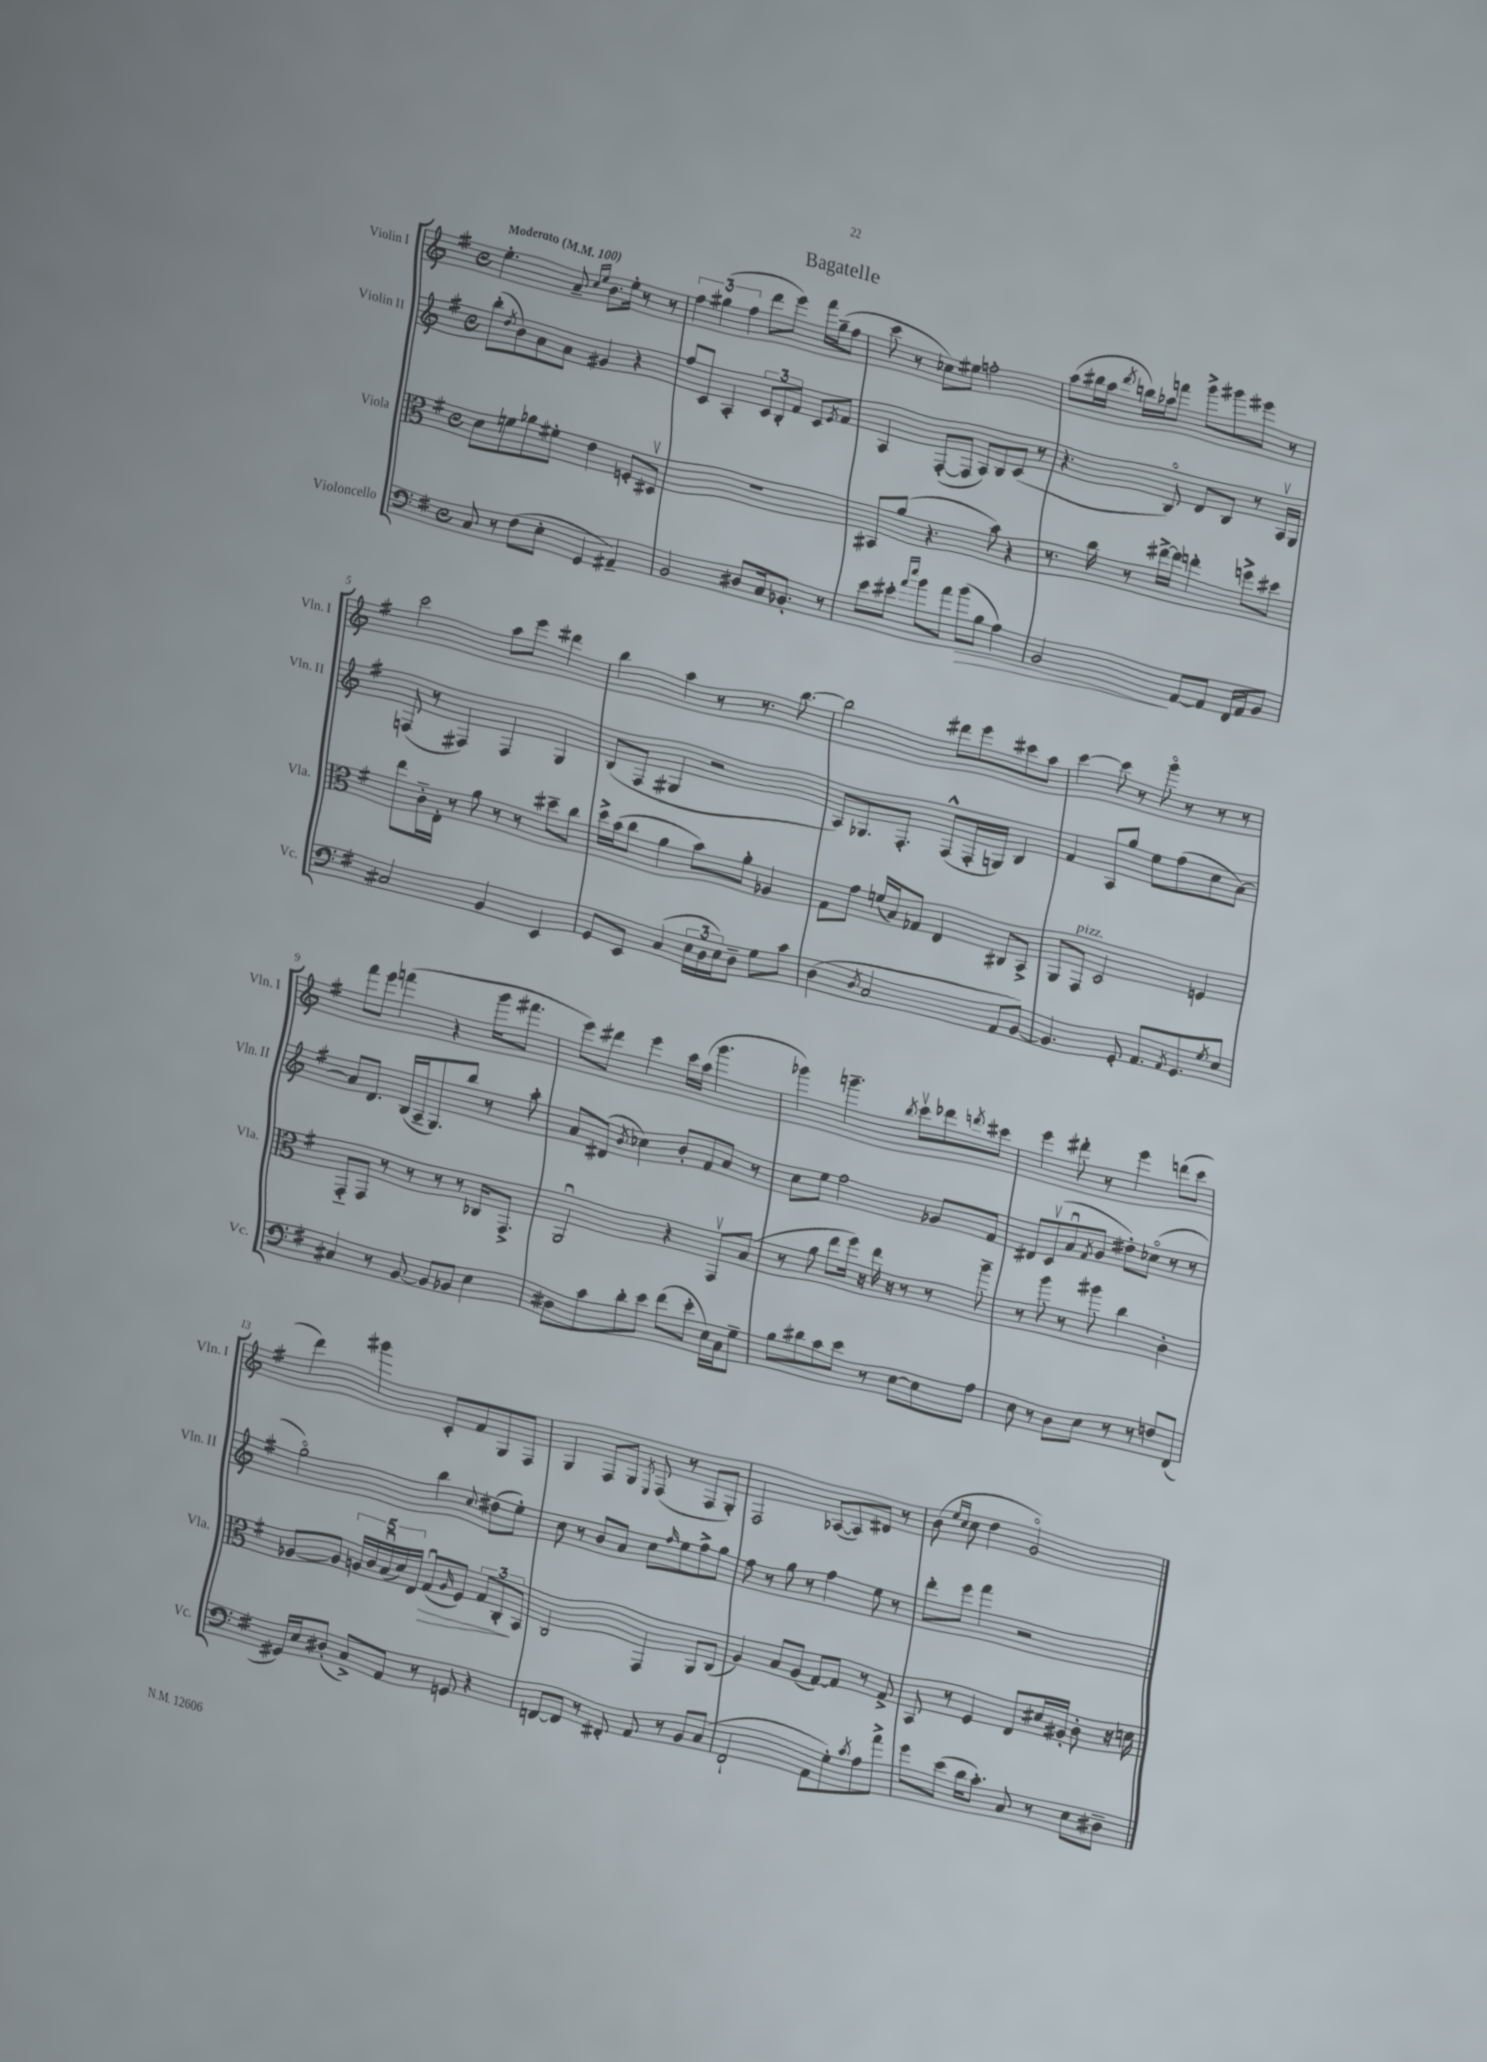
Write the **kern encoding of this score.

**kern	**kern	**kern	**kern
*staff4	*staff3	*staff2	*staff1
*clefF4	*clefC3	*clefG2	*clefG2
*k[f#]	*k[f#]	*k[f#]	*k[f#]
*M4/4	*M4/4	*M4/4	*M4/4
*met(c)	*met(c)	*met(c)	*met(c)
*MM100	*MM100	*MM100	*MM100
8C/	8d\L	(8bb'\L	4.ee'\
.	.	8qdd/	.
8r	8f\	8b\)	.
(8F#\L	8a-\	8a\	.
8E'\J	8f#'\J	8a\J	8a~/
.	.	.	16qqcc/LL
.	.	.	16qqee/JJ
4GG/	4e\	4g#/	8.b\L
.	.	.	16ee'\Jk
4AA#~/)	8F'/L	4r	8r
.	8D#v/J	.	8r
=	=	=	=
2BB/	1r	8ff#/L	6ff#\
.	.	8c/J	.
.	.	.	(6gg#\
.	.	4A'/	.
.	.	.	6ff#\
8D#/L	.	12c/L	8ddd\L
.	.	12B'/	.
16C/k	.	.	8eee\J)
.	.	12f#/J	.
8.BB-'/J	.	.	.
.	.	8c/L	16fff#\LL
.	.	.	(16gg#~\J
.	.	8qe/	.
8r	.	8f#/J	8ff#\J
=	=	=	=
8e\L	8BB#/L	4A/	8ccc\
8e#'\J	(8a/J	.	8r
16qqa/LL	.	.	.
16qqee/JJ	.	.	.
8b\L	4.r	([8F#'/L	8cc-\L)
8a\J	.	8F#/]J	8ee#\J
(8b\L	.	8A/L)	2ff'\
8B\J	8b\)	8B/	.
4A\)	4r	(8c/J	.
.	.	8r	.
=	=	=	=
2BB/	8.r	4.r	(8aa\L
.	.	.	16bb#\L
.	16cc\	.	16aa\JJ
.	.	.	8qddd/
.	8r	.	16bb\LL)
.	.	.	16aa-\J
.	[16ee#^\LL	8Bo/)	8fff\J
.	16ee#\]JJ	.	.
[8AA/L	4ee'\	8d/L	8ggg^\L
8AA/]J	.	8B/J	8ggg#\
16FF#/LL	8ff^\L	8r	8eee#\J
16AA/J	.	.	.
8BB/J	8dd#\J	16Av/LL	8r
.	.	16G/JJ	.
=	=	=	=
2C#/	8ee\L	(8F/	2ccc\
.	16c'~\L	8r	.
.	16E'\JJ	.	.
.	8r	4F#/)	.
.	8a\	.	.
4BB/	8r	4F#/	8aa\L
.	8r	.	8eee\J
4EE/	8dd#~\L	4G/	4ddd#\
.	8cc\J	.	.
=	=	=	=
8GG/L	16dd^\LL	(8B/L	4bb\
.	(16b\J	.	.
8EE/J	8cc\J	8F#/J	.
(4C/	4a\	4G#/	4aa\
24E\LL	8b\L)	2r	8r
24D\	.	.	.
24E\J)	.	.	.
8D~\J	8a'\J	.	8.r
8G\L	4A-/	.	.
.	.	.	[8.bb\
8c\J	.	.	.
=	=	=	=
(4D\	8G\L	8A/L)	2bb\]
.	8g\J	8.G-/	.
8qD/	.	.	.
2C/	(16f/LL	.	.
.	16B/J)	8.F#'/J	.
.	8G-/J	.	.
.	4E/	(8F#^^/L	8ddd#\L
.	.	16F#'/L	8eee\
.	.	16G/JJ)	.
8AA/L	8C#/L	4B/	8ccc#\
[8BB/J)	8BB^/J	.	8aa\J
=	=	=	=
4.BB/]	8AA/L	4f#/	[4ccc\
.	8GG/J	.	.
.	2D/	8A/L	8ccc\]
8GG'/	.	8gg/J	8r
8.AA/L	.	8ee\L	8gggo\
.	.	(8ff#\	8r
8qAA/	.	.	.
8.GG/	.	.	.
.	4F/	8cc\	8r
8qG/	.	.	.
8E/J	.	[8a\J)	8r
=	=	=	=
4C#/	8GG'~/L	8a/]L	8fff#\L
.	8GG/J	8.d/J	8eee\J
8r	8r	.	(4fff\
.	.	(16B/LL	.
[8BB/	8r	16A~/J	.
.	.	8.G/)	.
8BB/]L	8r	.	4r
8BB-/J	8r	8bb/J	.
4E\	16C-/LK	8r	16ggg\LK
.	8.GG^/J	.	8.fff#\J
.	.	8aa'\	.
=	=	=	=
8D#\L	2AAu/	8a/L	8eee\L)
8c\	.	(8d#/J	8ddd#\J
.	.	8qb/	.
8d'\	.	4cc-\)	4eee\
8e\J	.	.	.
(8f#\L	4r	8b'/L	16ccc\LL
.	.	.	(16aa\JJ
8e'\J	.	8f#/	4.ggg\
16E\LL)	8GGv/L	8a/J	.
16C\J	.	.	.
8G~\J	(8B/J	8r	.
=	=	=	=
8B\L	8r	8cc\L	4ggg-\)
8d#\	8a\	8ee\J	.
8c\	8ee\L	2ff#\	4.ggg~\
8e\J	16ff#\Jk)	.	.
.	16r	.	.
8r	16ee\	.	.
.	16r	.	.
.	.	.	8qbb/
[8E\L	8r	.	8cccv\L
8E\]	8r	8g-/L	8ddd-\
.	.	.	8qddd/
8A\J	8aa~\	8f#/J	8ccc#\J
=	=	=	=
8E\	8r	8d#/L	4eee\
8r	8aa\	(8cv/	.
8D\L	8r	8au/	8ddd#'\
.	.	8qf#/	.
8E\J	8aa#\	8g/J	8r
8r	4cc\	8dd#'\L)	4eee\
8r	.	(8cc-o\J	.
8F/L	4c'\	8r	(8ddd\L
(8FF#/J	.	8r	8ccc\J
=	=	=	=
16GG#/LL)	[8A-/L	2ggo\)	4ddd\)
16E/J	.	.	.
(8D#'/J	8A-/]J	.	.
8C^/L)	20A/LL	.	4ggg#\
.	20c/	.	.
.	(20Bu/	.	.
8AA/J	.	.	.
.	20d/)	.	.
.	20E/JJ	.	.
8r	(8Gu/L	4bb\	8c'/L
.	16qqA/	.	.
8GG/	8F#/J)	.	8f#/
.	.	8qqcc/	.
4r	12G/L	(8dd#\L	8G/
.	12C'/	.	.
.	.	8ee'\J)	8F#/J
.	12BB/J	.	.
=	=	=	=
[8FF/L	2C/	8cc\	4G/
8FF/]J	.	8r	.
8r	.	8b/L	8F#/L
8FF#'/	.	8a/J	8G/J
.	.	.	8qE/
8AA/	4GG/	8cc\L	(8F#/
.	.	16qqff#/	.
8r	.	8ee\	8r
8BB/L	8AA/L	8ff#^\	8F#/L
(8C/J	(8C/J	8gg\J	8G'/J)
=	=	=	=
2FF#`/	4A/)	8ff#\	2F#/
.	.	8r	.
.	8B/L	8gg\	.
.	(8A/J	8r	.
8AA\L	[8G/L)	4ff#\	([8A-/L
8G'\)	8G/]J	.	8A-/])
8qc/	.	.	.
8A\	8r	8ee\	8d#/J
8a^\J	8G^/	8r	8r
=	=	=	=
8g\L	8BB/	8ddd'\L	(8b\
.	.	.	16qqee/LL
.	.	.	16qqcc/JJ
(8e\J	8r	8eee\J	8cc\
16d\LK	4F#/	4fff#\	4dd\
8.c'\J)	.	.	.
8C/	8E/L	2r	2go/)
8r	16d#/L	.	.
.	16A#'/JJ	.	.
8E\L	8c'\	.	.
8D#~\J	16r	.	.
.	16d\	.	.
==	==	==	==
*-	*-	*-	*-
